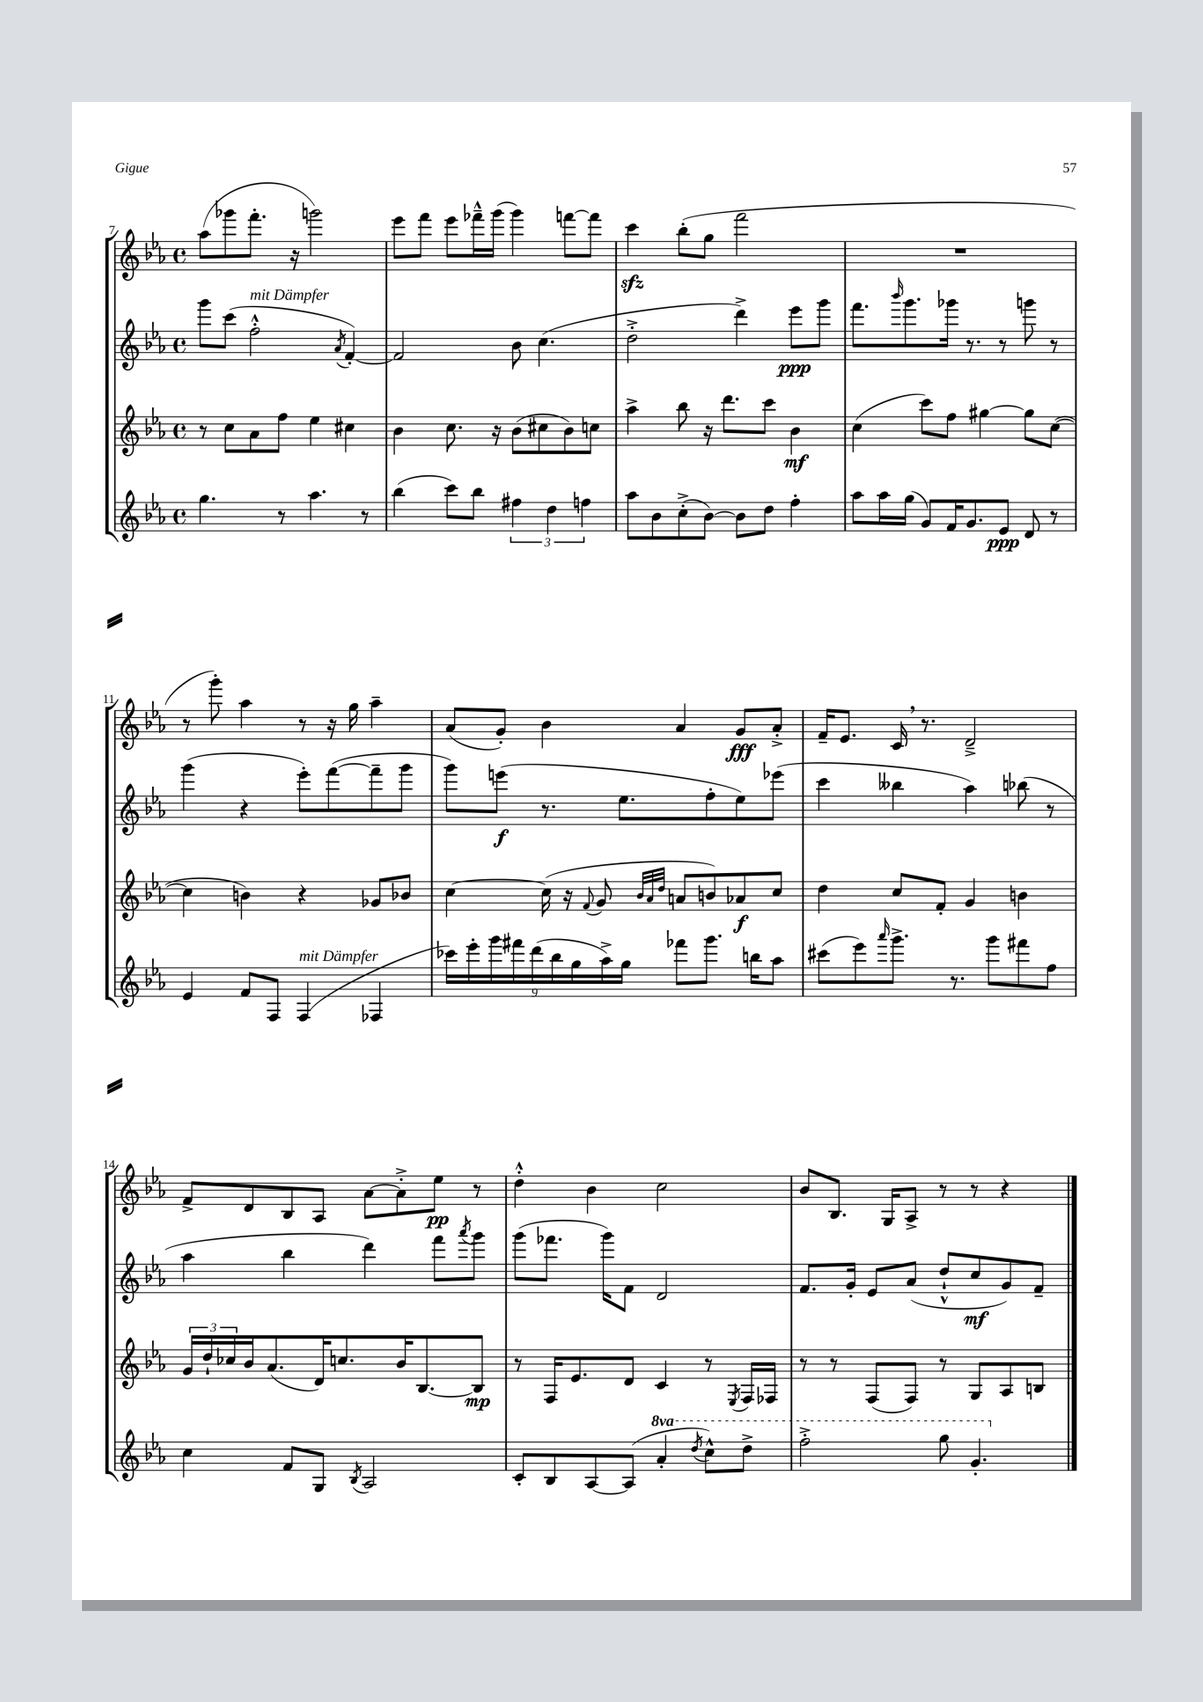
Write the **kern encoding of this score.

**kern	**dynam	**kern	**dynam	**kern	**dynam	**kern	**dynam
*part4	*part4	*part3	*part3	*part2	*part2	*part1	*part1
*staff4	*staff4	*staff3	*staff3	*staff2	*staff2	*staff1	*staff1
*clefG2	*	*clefG2	*	*clefG2	*	*clefG2	*
*k[b-e-a-]	*	*k[b-e-a-]	*	*k[b-e-a-]	*	*k[b-e-a-]	*
*M4/4	*	*M4/4	*	*M4/4	*	*M4/4	*
*met(c)	*	*met(c)	*	*met(c)	*	*met(c)	*
=7	=7	=7	=7	=7	=7	=7	=7
4.gg\	.	8r	.	8ggg\L	.	(8aa-\L	.
.	.	8cc\L	.	(8ccc\J	.	8ggg-X\	.
!	!	!	!	!LO:TX:a:i:t=mit Dämpfer	!	!	!
.	.	8a-\	.	2ff'^^\	.	8.fff'\J	.
8r	.	8ff\J	.	.	.	.	.
.	.	.	.	.	.	16r	.
4.aa-\	.	4ee-\	.	.	.	2gggn\)	.
.	.	.	.	8qa-/	.	.	.
.	.	4cc#X\	.	[4f'/)	.	.	.
8r	.	.	.	.	.	.	.
=8	=8	=8	=8	=8	=8	=8	=8
(4bb-\	.	4b-\	.	2f/]	.	8eee-\L	.
.	.	.	.	.	.	8fff\J	.
8ccc\L)	.	8.cc\	.	.	.	8eee-\L	.
8bb-\J	.	.	.	.	.	16fff-X~^^\L	.
.	.	16r	.	.	.	(16ggg\JJ	.
6ff#X\	.	(8b-\L	.	8b-\	.	4ggg\)	.
.	.	8cc#X\	.	(4.cc\	.	.	.
6dd\	.	.	.	.	.	.	.
.	.	8b-\)	.	.	.	[8fffn\L	.
6ffn\	.	.	.	.	.	.	.
.	.	8ccn\J	.	.	.	8fff\J]	.
=9	=9	=9	=9	=9	=9	=9	=9
8aa-\L	.	4aa-^\	.	2dd'^\	.	4ccczz\	.
8b-\	.	.	.	.	.	.	.
(8cc'^\	.	8bb-\	.	.	.	(8bb-'\L	.
[8b-\J)	.	16r	.	.	.	8gg\J	.
.	.	8.ddd\L	.	.	.	.	.
8b-\L]	.	.	.	4ddd^\)	.	2fff\	.
8dd\J	.	8ccc\J	.	.	.	.	.
4ff'\	.	4b-\	mf	8eee-\L	ppp	.	.
.	.	.	.	8ggg\J	.	.	.
=10	=10	=10	=10	=10	=10	=10	=10
8aa-\L	.	(4cc\	.	8.fff\L	.	1r	.
16aa-\L	.	.	.	.	.	.	.
.	.	.	.	16qqbbb-/	.	.	.
(16gg\JJ	.	.	.	8.ggg\	.	.	.
8g/L)	.	8ccc\L)	.	.	.	.	.
16f/K	.	8ff\J	.	16ggg-X\Jk	.	.	.
8.g/	.	.	.	8.r	.	.	.
.	.	[4gg#X\	.	.	.	.	.
8e-/J	ppp	.	.	8r	.	.	.
8d/	.	8gg#\L]	.	8gggn\	.	.	.
8r	.	([8cc\J	.	8r	.	.	.
!!LO:LB:g=z
=11	=11	=11	=11	=11	=11	=11	=11
4e-/	.	4cc\]	.	(4ggg\	.	8r	.
.	.	.	.	.	.	8ggg'\)	.
8f/L	.	4bn\)	.	4r	.	4aa-\	.
8F/J	.	.	.	.	.	.	.
!LO:TX:a:i:t=mit Dämpfer	!	!	!	!	!	!	!
(4F/	.	4r	.	8eee-'\L)	.	8r	.
.	.	.	.	([8fff\	.	16r	.
.	.	.	.	.	.	16gg\	.
4F-X/	.	8g-X/L	.	8fff~\]	.	4aa-~\	.
.	.	8b-X/J	.	8ggg\J	.	.	.
=12	=12	=12	=12	=12	=12	=12	=12
18ccc-X\LL)	.	[4cc\	.	8ggg\L)	.	(8a-/L	.
18eee-'\	.	.	.	.	.	.	.
18ggg\	.	.	.	.	.	.	.
.	.	.	.	(8eeen\J	f	8g'/J)	.
18fff#X\	.	.	.	.	.	.	.
(18ddd\	.	.	.	.	.	.	.
.	.	(16cc\]	.	8.r	.	4b-\	.
18bb-\	.	.	.	.	.	.	.
.	.	16r	.	.	.	.	.
18gg\	.	.	.	.	.	.	.
.	.	8qqf/	.	.	.	.	.
.	.	8g/	.	.	.	.	.
18aa-^\)	.	.	.	.	.	.	.
.	.	.	.	8.ee-\L	.	.	.
18gg\JJ	.	.	.	.	.	.	.
.	.	32qqb-/LLL	.	.	.	.	.
.	.	32qqa-/	.	.	.	.	.
.	.	32qqdd/JJJ	.	.	.	.	.
8fff-X\L	.	8an/L	.	.	.	4a-/	.
8.ggg\J	.	8bn/)	.	8ff'\	.	.	.
.	.	8a-X/	f	8ee-\)	.	8g/L	fff
16bbn\KL	.	.	.	.	.	.	.
8aa-\J	.	8cc/J	.	(8eee-X\J	.	8a-'^/J	.
=13	=13	=13	=13	=13	=13	=13	=13
(8ccc#X\L	.	4dd\	.	4ccc\	.	16f~/KL	.
.	.	.	.	.	.	8.e-/J	.
8eee-\)	.	.	.	.	.	.	.
16qqaaa-/	.	.	.	.	.	.	.
8.ggg^\J	.	8cc/L	.	4bb--X\	.	16c,/	.
.	.	.	.	.	.	8.r	.
.	.	8f'/J	.	.	.	.	.
8.r	.	.	.	.	.	.	.
.	.	4g/	.	4aa-\)	.	2d~^/	.
8ggg\L	.	.	.	.	.	.	.
8fff#X\	.	4bn\	.	(8bb-X\	.	.	.
8ff\J	.	.	.	8r	.	.	.
!!LO:LB:g=z
=14	=14	=14	=14	=14	=14	=14	=14
4cc\	.	24g/LL	.	4aa-\	.	8f^/L	.
.	.	24dd`/	.	.	.	.	.
.	.	24cc-X/	.	.	.	.	.
.	.	16b-/J	.	.	.	8d/	.
.	.	(8.a-/	.	.	.	.	.
8f/L	.	.	.	4bb-\	.	8B-/	.
8G/J	.	16d/K)	.	.	.	8A-/J	.
.	.	8.ccn/	.	.	.	.	.
8qB-/	.	.	.	.	.	.	.
2A-/	.	.	.	4ddd\)	.	[8a-\L	.
.	.	16b-/K	.	.	.	8a-'^\]	.
.	.	[8.B-/	.	.	.	.	.
.	.	.	.	8fff\L	.	8ee-\J	pp
.	.	.	.	8qaaa-/	.	.	.
.	.	8B-/J]	mp	8ggg\J	.	8r	.
=15	=15	=15	=15	=15	=15	=15	=15
8c'/L	.	8r	.	(8ggg\L	.	4dd'^^\	.
8B-/	.	16F/KL	.	8.fff-X\J	.	.	.
.	.	8.e-/	.	.	.	.	.
[8A-/	.	.	.	.	.	4b-\	.
.	.	.	.	16ggg\KL)	.	.	.
(8A-/J]	.	8d/J	.	8f\J	.	.	.
*8va	*	*	*	*	*	*	*
4aa-'/	.	4c/	.	2d/	.	2cc\	.
8qddd/	.	.	.	.	.	.	.
8ccc^^\L)	.	8r	.	.	.	.	.
.	.	8qE-/	.	.	.	.	.
8ddd^\J	.	16F/LL	.	.	.	.	.
.	.	16F-X/JJ	.	.	.	.	.
=16	=16	=16	=16	=16	=16	=16	=16
2fff'^\	.	8r	.	8.f/L	.	8b-/L	.
.	.	8r	.	.	.	8.B-/J	.
.	.	.	.	16g'/Jk	.	.	.
.	.	(8F/L	.	8e-/L	.	.	.
.	.	.	.	.	.	16G/KL	.
.	.	8F/J)	.	(8a-/J	.	8A-^/J	.
8ggg\	.	8r	.	8dd`^^/L	.	8r	.
4.gg'/	.	8G/L	.	8cc/	mf	8r	.
.	.	8A-/	.	8g/)	.	4r	.
.	.	8Bn/J	.	8f~/J	.	.	.
*X8va	*	*	*	*	*	*	*
==	==	==	==	==	==	==	==
*-	*-	*-	*-	*-	*-	*-	*-
